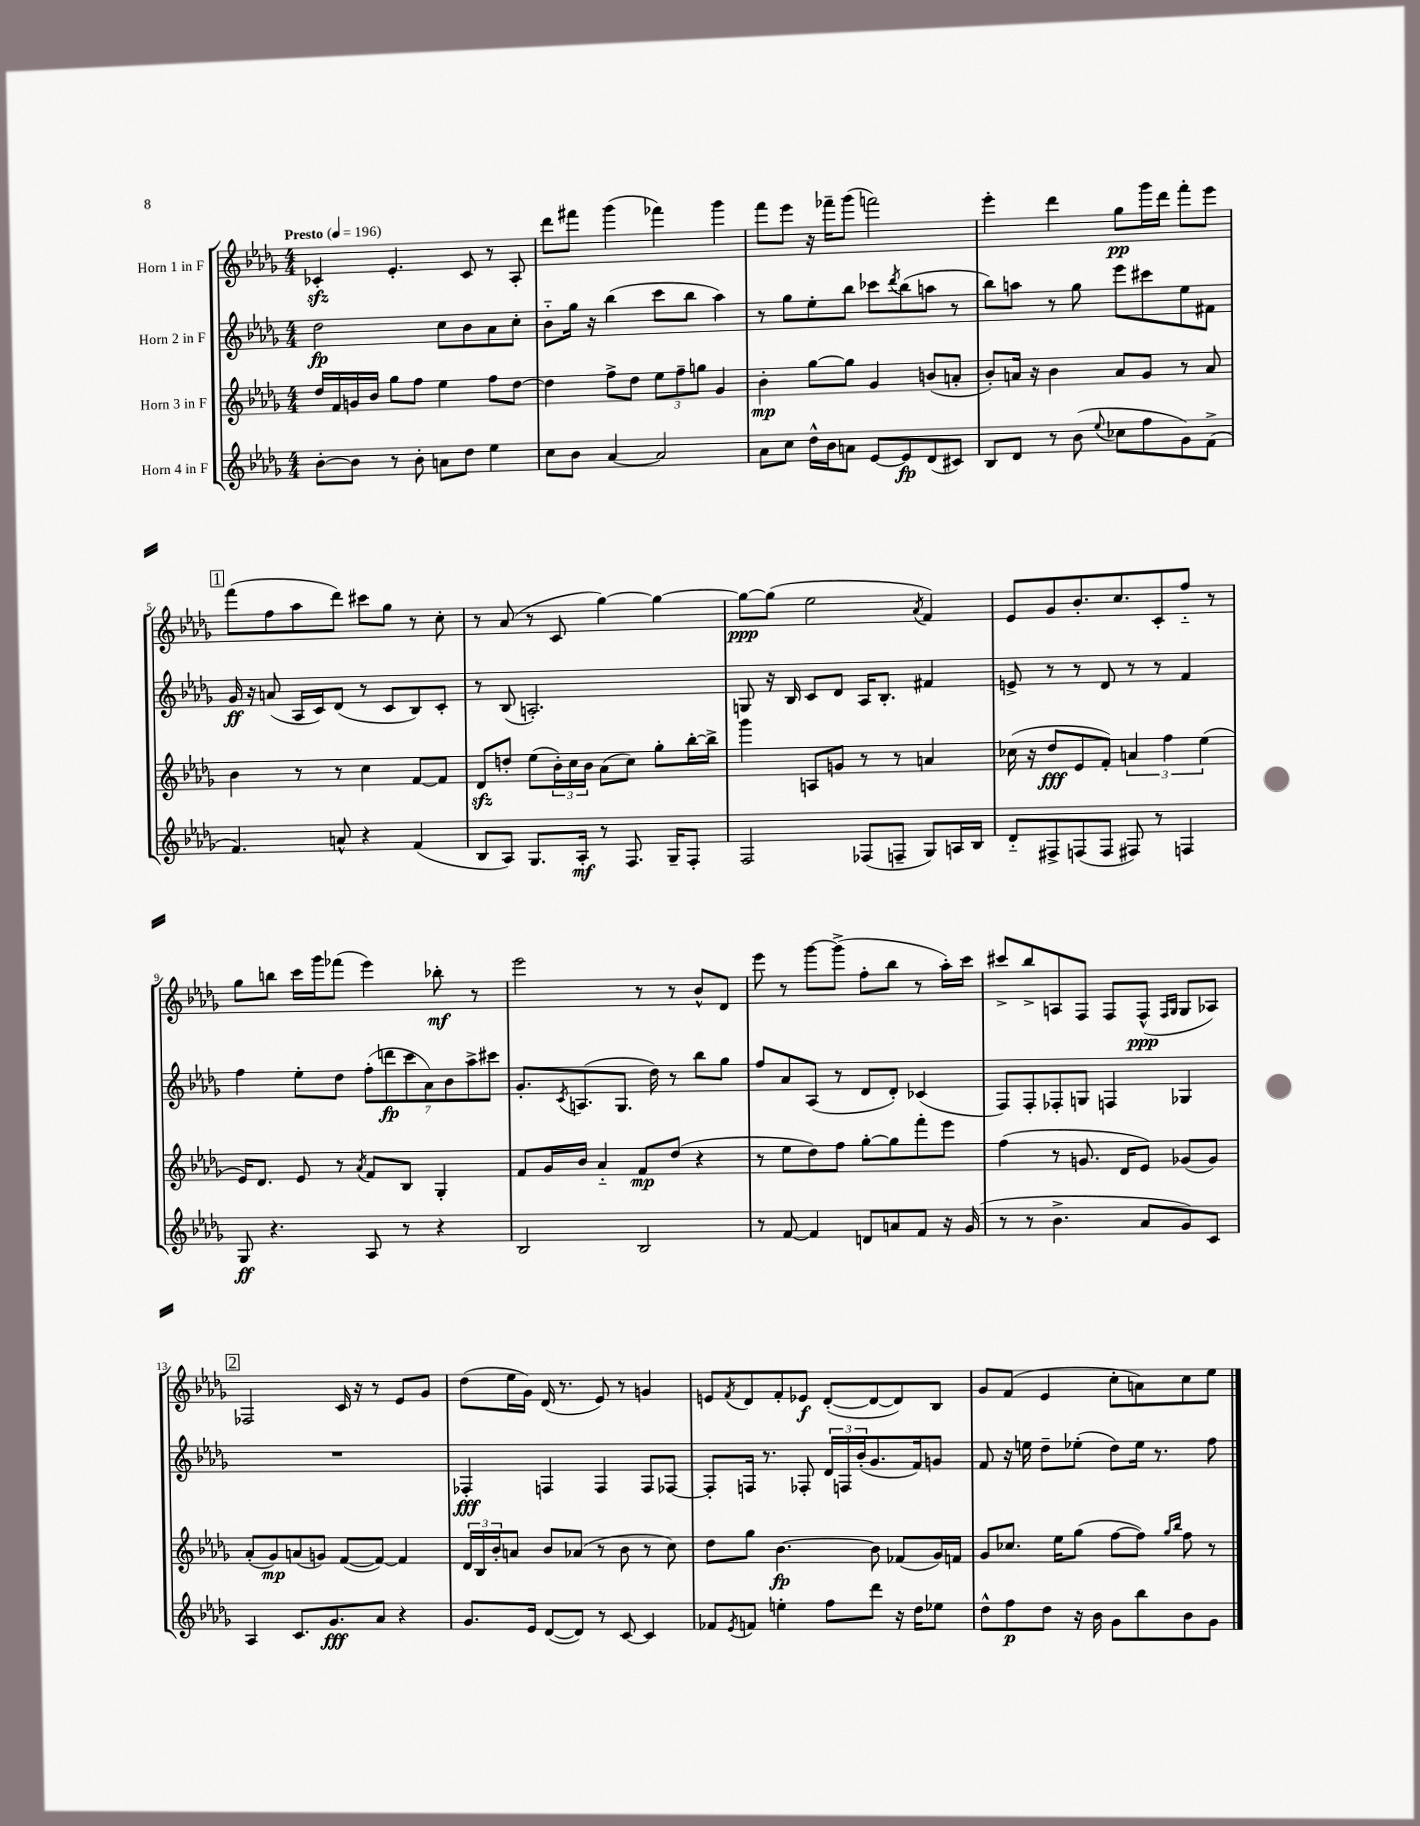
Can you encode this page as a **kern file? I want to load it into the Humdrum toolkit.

**kern	**kern	**kern	**kern
*staff4	*staff3	*staff2	*staff1
*clefG2	*clefG2	*clefG2	*clefG2
*k[b-e-a-d-g-]	*k[b-e-a-d-g-]	*k[b-e-a-d-g-]	*k[b-e-a-d-g-]
*M4/4	*M4/4	*M4/4	*M4/4
*MM196	*MM196	*MM196	*MM196
[8b-'	16dd-	2dd-	4c-'
.	16f	.	.
8b-]	16g	.	.
.	16b-	.	.
8r	8gg-	.	4.e-'
8b-'	8ff	.	.
8a	4ee-	8cc	.
8dd-	.	8b-	8c-
4ee-	8ff	8a-	8r
.	[8dd-	8cc'	8A-'
=	=	=	=
8cc	4dd-]	8b-'~	8ddd-
8b-	.	16gg-	8fff#
.	.	16r	.
[4a-	8ff^	(4bb-	(4ggg-
.	8dd-	.	.
2a-]	12ee-	8ccc	4fff-)
.	12ff~	.	.
.	.	8bb-	.
.	12gg	.	.
.	4g-	4aa-)	4ggg-
=	=	=	=
8a-	4b-'	8r	8fff
8cc	.	8gg-	8eee-
16dd-^^	[8gg-	8ee-'	16r
16b-	.	.	16fff-~
8a	8gg-]	8bb-	(8ggg-
[8e-	4g-	8ccc-	2fff)
.	.	8qddd-	.
8e-]	.	(8bb-	.
(8d-	(8b	8aa	.
8c#)	8a'	8r	.
=	=	=	=
8B-	8b-')	8bb-)	4eee-'
8d-	16a	8aa	.
.	16r	.	.
8r	4b-	8r	4ddd-
(8b-	.	8gg-	.
8qqee-	.	.	.
8cc-	8a	8eee-	8gg-
8ff	8g-	8ccc#	16ggg-
.	.	.	16ddd-
8g-)	8r	8ee-	8fff'
(8f^	8a	8f#	8eee-
=	=	=	=
4.f)	4b-	16g-	(8fff
.	.	16r	.
.	.	(8a	8ff
.	8r	16A-	8aa-
.	.	16c)	.
8a^^	8r	(8d-	8ddd-)
4r	4cc	8r	8ccc#
.	.	8c	8gg-
(4f	[8f	8B-)	8r
.	8f]	8c'	8cc'
=	=	=	=
8B-	8d-	8r	8r
8A-)	8dd'	(8B-	(8a-
8.G-	(8ee-	2.A')	8r
.	24b-')	.	8c
.	24cc	.	.
16A-'	.	.	.
.	24b-	.	.
8r	(8a-	.	[4gg-)
8.F	8cc)	.	.
.	8gg-'	.	4gg-_
16G-~	.	.	.
8F'	[16bb-'	.	.
.	16bb-^]	.	.
=	=	=	=
2F	4ggg-	8G	8gg-_
.	.	16r	(8gg-]
.	.	16B-	.
.	8A	8c	2ee-
.	8g	8d-	.
(8F-	8r	16A-	.
.	.	8.B-'	.
8F~	8r	.	.
.	.	.	8qa-
8G-)	4a	4f#	4f)
16A	.	.	.
16B-	.	.	.
=	=	=	=
8d-'~	(16cc-	8e^	8e-
.	16r	.	.
8F#^	8dd-	8r	8g-
(8F	8e-	8r	8.b-'
8F	8f')	8d-	.
.	.	.	8.cc
8F#)	6a	8r	.
8r	.	8r	8c'
.	6ff	.	.
4F	.	4f	8ff'~
.	(6ee-	.	.
.	.	.	8r
=	=	=	=
8G-	16e-)	4ff	8gg-
.	8.d-	.	.
4.r	.	.	8bb
.	8e-	8ee-'	16ccc
.	.	.	16ggg-
.	8r	8dd-	(8fff-
.	8qa-	.	.
8A-	8f	(14ff'	4eee-)
.	.	14ddd	.
8r	8B-	.	.
.	.	14ccc	.
.	.	14a-)	.
4r	4G-'	.	8bb-'
.	.	14b-	.
.	.	14aa-^	.
.	.	.	8r
.	.	14ccc#	.
=	=	=	=
2B-	8f	8.g-'	2eee-
.	16g-	.	.
.	.	8qc	.
.	16b-	(8.A	.
.	4a-'~	.	.
.	.	8.G-	.
2B-	8f	.	8r
.	.	16dd-)	.
.	(8dd-	8r	8r
.	4r	8bb-	8b-^^
.	.	8gg-	8d-
=	=	=	=
8r	8r	8ff	8eee-
[8f	8ee-	8a-	8r
4f]	8dd-)	(8A-	[8ggg-
.	8ff	8r	(8ggg-^]
8d	[8gg-'	8d-	8ff'
8a	8gg-]	8d-')	8bb-
8f	8fff'	(4c-	8r
16r	8eee-	.	16aa-')
(16g-	.	.	16ccc
=	=	=	=
8r	(4ff	8F)	8ccc#^
8r	.	8F'	8bb-^
4.b-^	8r	8F-'	8A
.	8.g	8G	8F
.	.	4F	8F
.	16d-	.	.
8a-	8e-)	.	(8F^^
.	.	.	16qqF
.	.	.	16qqG-
8g-)	(8g-	4G-	8G-
8c	8g-)	.	8A-)
=	=	=	=
4A-	(8a-'	1r	2F-
.	8g-)	.	.
8.c	(8a	.	.
.	8g)	.	.
8.g-	.	.	.
.	([8f	.	16c
.	.	.	16r
8a-	8f_)	.	8r
4r	4f]	.	8e-
.	.	.	8g-
=	=	=	=
8.g-	24d-	4F-'	(8dd-
.	24B-	.	.
.	24b-'	.	.
.	8a	.	16ee-
16e-	.	.	16g-)
([8d-	8b-	4F	(16d-
.	.	.	8.r
8d-])	(8a-	.	.
8r	8r	4F	8e-)
[8c	8b-	.	8r
4c]	8r	8F	4g
.	8cc)	[8F-	.
=	=	=	=
8f-	8dd-	8F-']	8e
8qe-	.	.	8qf
8f	8gg-	16F	8d-
.	.	8.r	.
4ee'	[4.b-	.	8f'
.	.	8F-'	8e-
8ff	.	24d-	([8d-'
.	.	24F	.
.	.	(24b-'	.
8ddd-	8b-]	8.g-	8d-_
16r	(8f-	.	8d-])
16dd-	.	16f)	.
8ee-	16g-)	8g	8B-
.	16f	.	.
=	=	=	=
8dd-^^	8g-	8f	8g-
8ff	8.cc-	16r	(8f
.	.	16ee	.
8dd-	.	8dd-~	4e-
.	16ee-	.	.
16r	(8gg-	(8ee-'	.
16b-	.	.	.
8g-	[8ff	8dd-)	8cc'
8bb-	8ff])	16ee-	8a)
.	.	8.r	.
.	16qqgg-	.	.
.	16qqbb-	.	.
8b-	8ff	.	8cc
8g-	8r	8ff	8ee-
==	==	==	==
*-	*-	*-	*-
